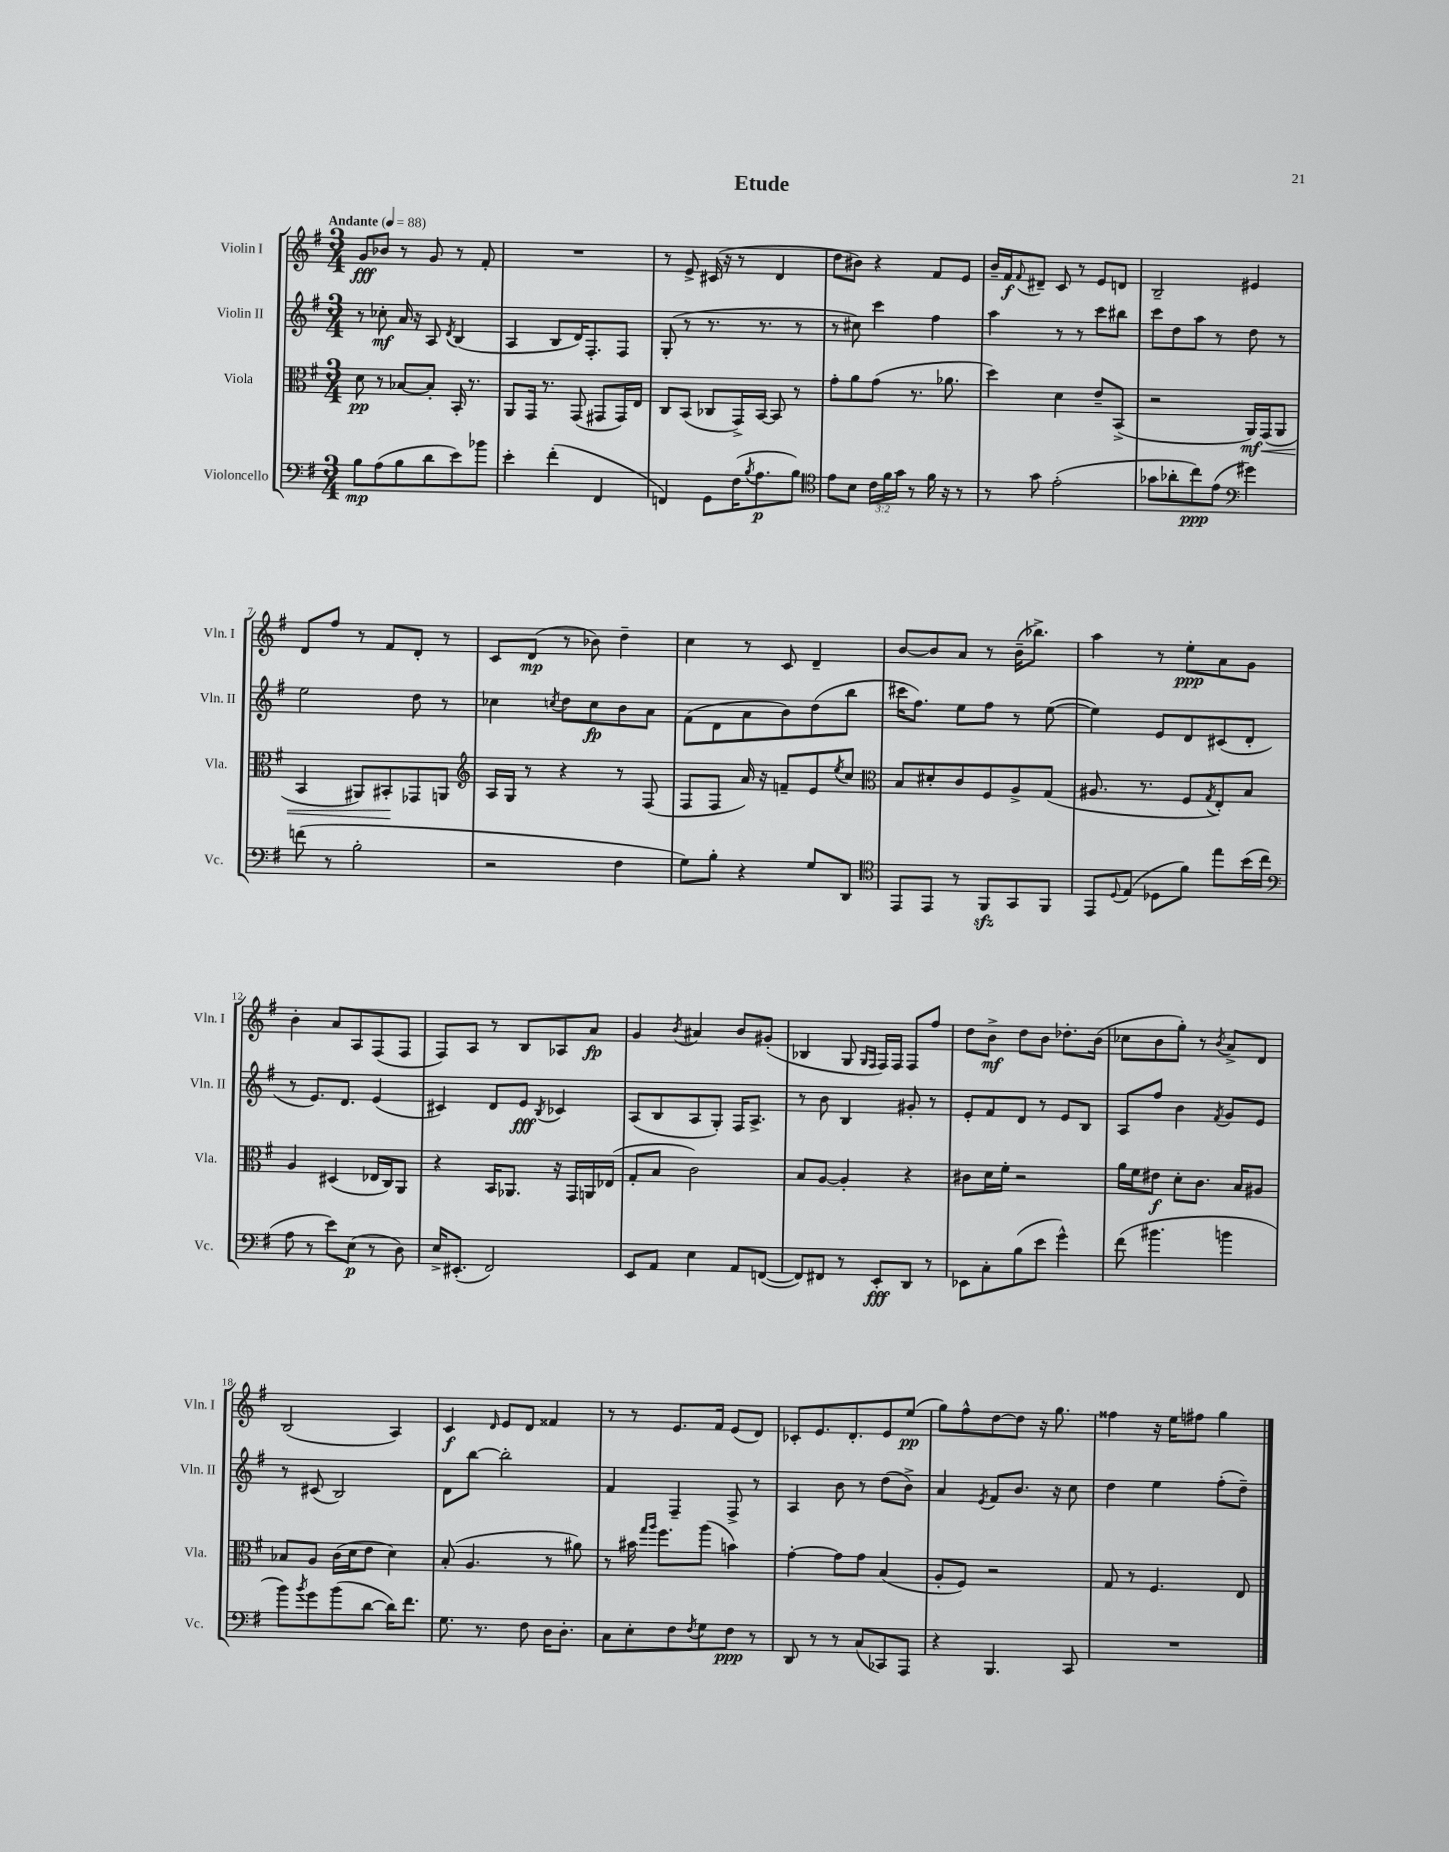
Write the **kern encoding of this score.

**kern	**kern	**kern	**kern
*staff4	*staff3	*staff2	*staff1
*clefF4	*clefC3	*clefG2	*clefG2
*k[f#]	*k[f#]	*k[f#]	*k[f#]
*M3/4	*M3/4	*M3/4	*M3/4
*MM88	*MM88	*MM88	*MM88
8B	8d	8r	8g
(8A	8r	8cc-'	8b-
8B	[8B-	16a	8r
.	.	16r	.
8d	8B-']	8A	8g
.	.	8qd	.
8e)	16BB'	(4B	8r
.	8.r	.	.
8b-	.	.	8f#'
=	=	=	=
4e'	8AA	4A	2.r
.	16GG	.	.
.	8.r	.	.
(4f#'	.	8B	.
.	(8GG	16d)	.
.	.	8.F#'	.
4FF#	8GG#	.	.
.	16GG#)	8F#	.
.	16E	.	.
=	=	=	=
4FF)	8C	(8G'	8r
.	(8BB	8r	8e^
8GG	8C-	8.r	(16c#
.	.	.	16r
(16F#	16GG^)	.	8r
8qB	.	.	.
8.A	[16BB	8.r	.
.	8BB]	.	4d
8B)	8r	8r	.
=	=	=	=
*clefC4	*	*	*
8e	8g'	8r	8dd
8B	8a	8cc#)	8b#)
24c	(8g	4ccc	4r
24f#	.	.	.
24g	.	.	.
8r	8.r	.	.
16f#	.	4ff#	8f#
16r	8.a-	.	.
8r	.	.	8e
=	=	=	=
8r	4dd)	4aa	16b~
.	.	.	16f#
.	.	.	8qqf#
8g	.	.	8d#~
(2e'	4d	8r	8c
.	.	8r	8r
.	8e~	8ccc	8e
.	(8BB^	8bb#	8d
=	=	=	=
8g-	2r	8ccc	2B~
8a-'	.	8dd	.
8cc)	.	8aa	.
(8e	.	8r	.
*clefF4	*	*	*
4g#)	16AA)	8dd	4e#
.	(16GG	.	.
.	8AA	8r	.
=	=	=	=
(8f	4BB	2ee	8d
8r	.	.	8ff#
2B'	8AA#)	.	8r
.	8BB#'	.	8f#
.	8GG-	8dd	8d'
.	8AA	8r	8r
=	=	=	=
*	*clefG2	*	*
2r	16A	4cc-	8c
.	16G	.	.
.	8r	.	(8d
.	.	8qcc	.
.	4r	8dd	8r
.	.	8cc	8b-)
4F#	8r	8b	4dd~
.	(8F#	8a	.
=	=	=	=
8G)	8F#	(8f#	4cc
8B'	8F#	8d	.
4r	16a)	8a	8r
.	16r	.	.
.	8f~	8b)	8c
8G	8e	(8dd	4d~
.	8qee	.	.
8DD	8cc	8bb	.
=	=	=	=
*clefC4	*clefC3	*	*
8EE	8B	16ccc#	[8b
.	.	8.ff#)	.
8EE	8d#'	.	8b]
8r	8c	8ee	8a
8FF#	8F#	8ff#	8r
8GG	8A^	8r	(16b~
.	.	.	8.bb-^)
8FF#	(8G	([8ee	.
=	=	=	=
8EE	8.A#	4ee])	4aa
8qqD	.	.	.
(8E	.	.	.
.	8.r	.	.
8D-	.	8e	8r
8f#)	8F#	8d	8ee'
.	8qG	.	.
8ee	8E')	(8c#	8a
(16b	8B	8d'	8g
16cc	.	.	.
=	=	=	=
*clefF4	*	*	*
8A	4A	8r	4b'
8r	.	8.e)	.
8e)	(4D#	.	8a
.	.	8.d	.
(8E	.	.	8A
8r	16E-	(4e	(8F#
.	16C)	.	.
8D)	8AA	.	8F#
=	=	=	=
16E^	4r	4c#)	8F#)
(8.EE#'	.	.	.
.	.	.	8A
2FF#)	16BB	8d	8r
.	8.AA-	.	.
.	.	8e	8B
.	.	8qB	.
.	16r	4c-	8A-
.	16GG	.	.
.	16AA	.	8a
.	(16E-	.	.
=	=	=	=
8EE	8G'	(8A	4g
8AA	8B	8B	.
.	.	.	8qb
4E	2c)	8A	4a#
.	.	8G')	.
8AA	.	16F#	8b
.	.	8.A^	.
([8FF	.	.	(8g#'
=	=	=	=
8FF])	8B	8r	4B-
8FF#	[8A	8b	.
8r	4A']	4B	8G
.	.	.	16qqG
.	.	.	16qqF#
8EE'	.	.	16F#)
.	.	.	16F#
8DD	4r	8g#'	8F#
8r	.	8r	8ff#
=	=	=	=
8EE-	8c#	8e'	8dd
8C'	16d	8f#	8b^
.	16f#'	.	.
(8B	2r	8d	8dd
8e	.	8r	8b
4g^^)	.	8e	8.dd-'
.	.	8B	.
.	.	.	(16b
=	=	=	=
(8f#	16a	8A	8cc-
.	16f#	.	.
4.b#	8e#	8ff#	8b
.	8d'	4b	8gg')
.	8.c	.	8r
.	.	8qf#	8qb
4b	.	8g	8a^
.	16B	.	.
.	8A#	8e	8d
=	=	=	=
8b)	8B-	8r	(2B
8qb	.	.	.
8g	8A	(8c#	.
(8b	(16c	2B)	.
.	16d	.	.
[8d	8e	.	.
16d])	4d)	.	4A)
8.f#	.	.	.
=	=	=	=
8.G	(8B'	8d	4c
.	4.A	[8bb	.
8.r	.	.	.
.	.	.	16qqd
.	.	2bb']	8e
8F#	.	.	8d
16D	8r	.	4f##
8.D'	.	.	.
.	8a#)	.	.
=	=	=	=
8C	8r	4f#	8r
8E'	16b#	.	8r
.	16qqgg	.	.
.	16qqaa	.	.
.	8.ff#	.	.
8F#	.	4F#~	8.e
8qF#	.	.	.
8G	(8aa	.	.
.	.	.	16f#
8F#	4b)	8F#^	(8e
8r	.	8r	8d)
=	=	=	=
8DD	[4g'	4A	8c-'
8r	.	.	8.e
8r	8g]	8b	.
.	.	.	8.d'
(8C	8g	8r	.
8CC-)	(4B	(8dd	8e
8AAA	.	8b^)	(8ee
=	=	=	=
4r	8A'	4a	8gg)
.	8F#)	.	8ff#^^
.	.	8qe	.
4.BBB	2r	8f#	[8dd
.	.	8.b	8dd]
.	.	.	16r
.	.	16r	8.gg
8CC	.	8cc	.
=	=	=	=
2.r	8G	4dd	4ff##
.	8r	.	.
.	4.F#	4ee	16r
.	.	.	16ee
.	.	.	8ff#
.	.	(8ff#'	4gg
.	8E	8dd~)	.
==	==	==	==
*-	*-	*-	*-
